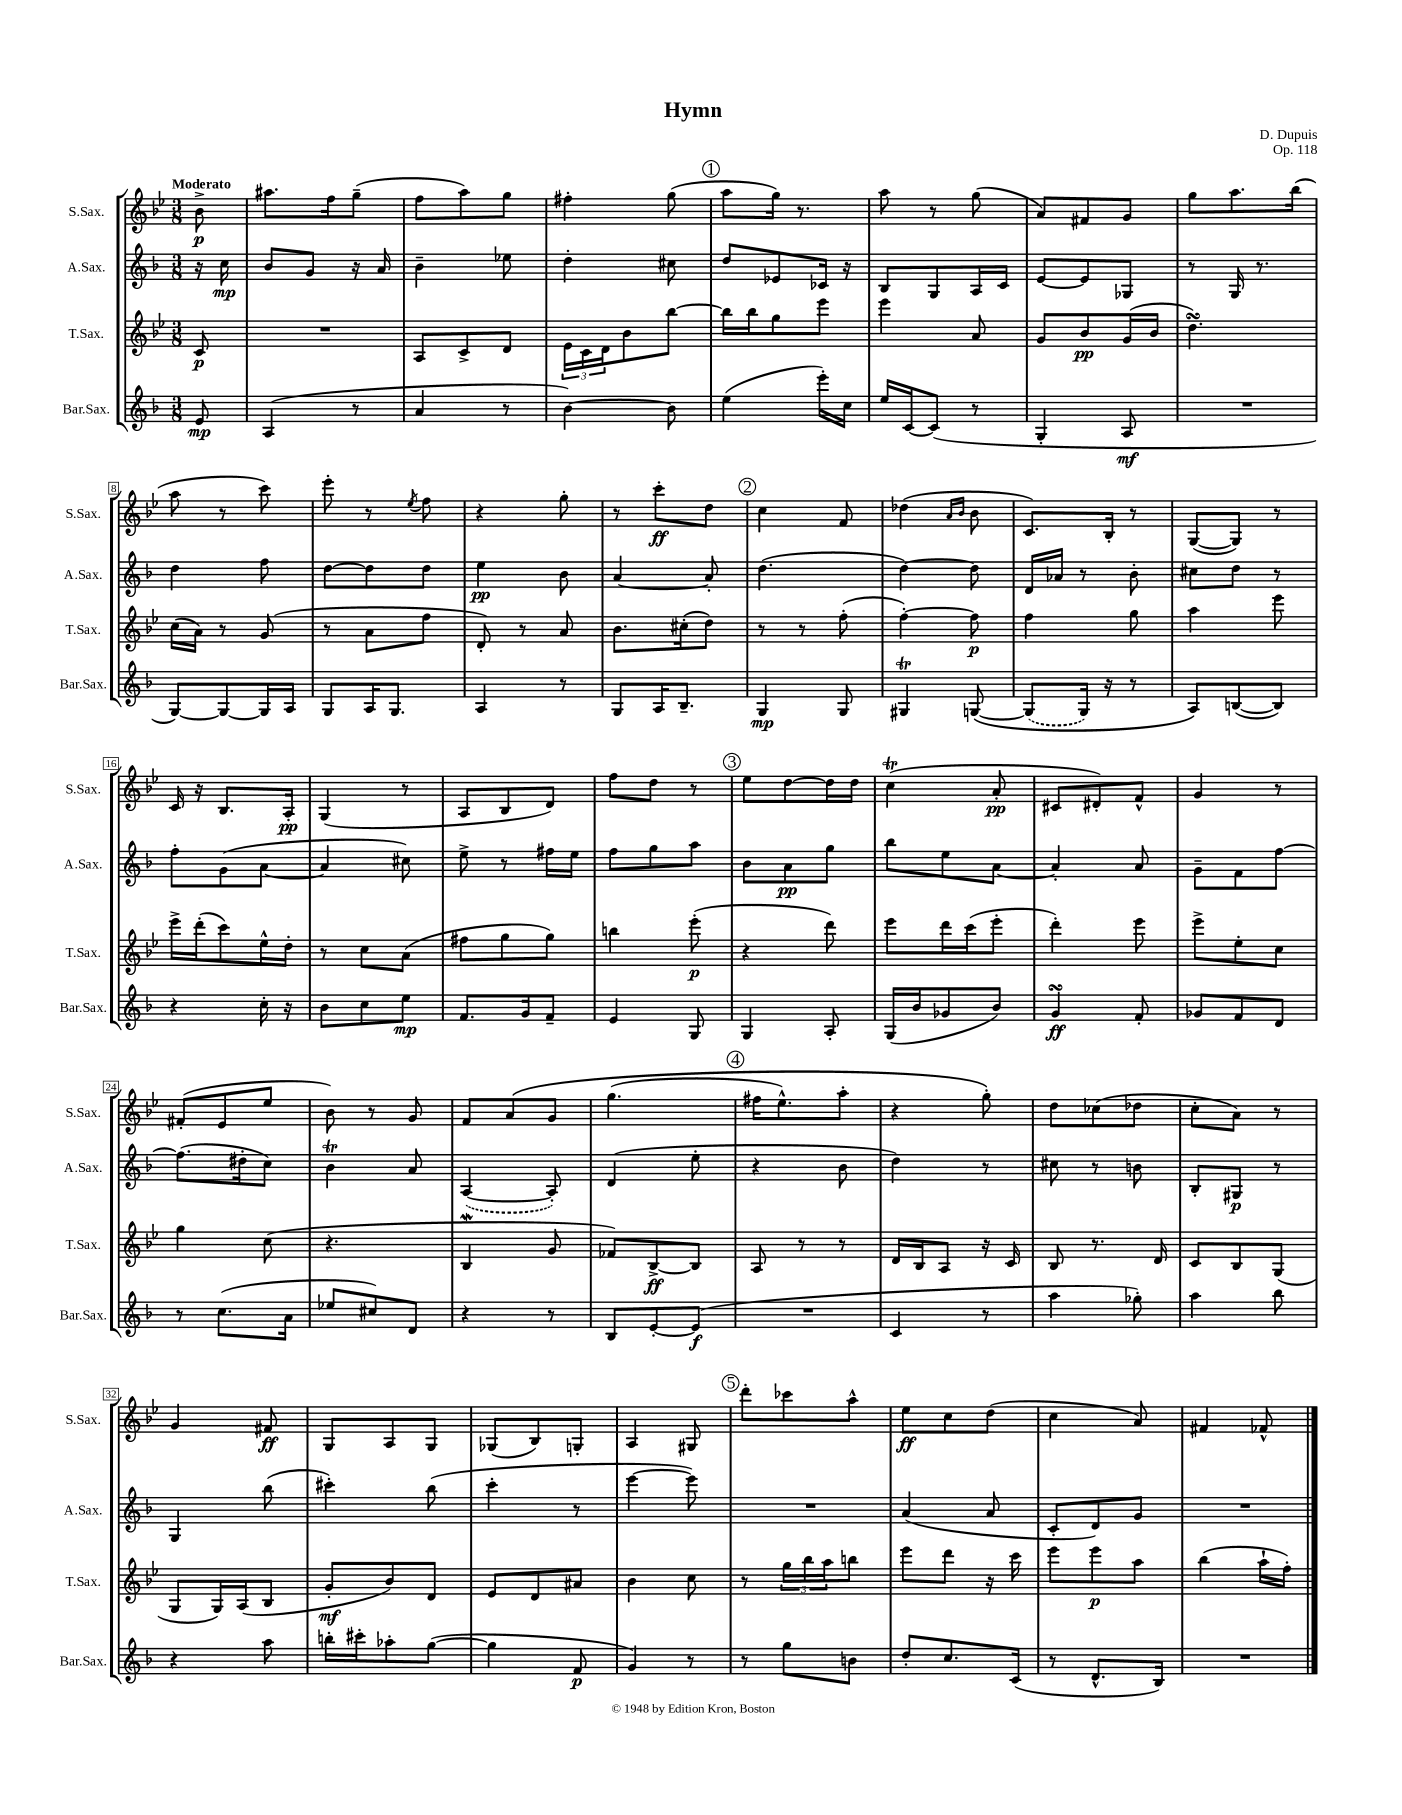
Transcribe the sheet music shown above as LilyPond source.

\header { title = "Hymn" composer = "D. Dupuis" opus = "Op. 118" }
<<
\new StaffGroup <<
\new Staff = "s0" \with { instrumentName = "S.Sax." shortInstrumentName = "S.Sax." } {
    \clef treble \key bes \major \numericTimeSignature \time 3/8 \partial 8 \tempo "Moderato"
    bes'8->\p |
    ais''8. f''16 g''8--( |
    f''8 a''8) g''8 |
    fis''4-. g''8( |
    \mark \markup { \circle "1" } a''8 g''16) r8. |
    a''8 r8 g''8( |
    a'8) fis'8 g'8 |
    g''8 a''8. bes''16( |
    a''8 r8 c'''8) |
    ees'''8-. r8 \acciaccatura { ees''8 } f''8 |
    r4 g''8-. |
    r8 c'''8-.\ff d''8 |
    \mark \markup { \circle "2" } c''4 f'8 |
    des''4( \grace { a'16 bes'16 } bes'8 |
    c'8.) bes16-. r8 |
    g8~( g8) r8 |
    c'16 r16 bes8. a16-.\pp |
    g4( r8 |
    a8 bes8 d'8) |
    f''8 d''8 r8 |
    \mark \markup { \circle "3" } ees''8 d''8~ d''16 d''16 |
    c''4\trill( a'8-.\pp |
    cis'8 dis'8-.) f'8-^ |
    g'4 r8 |
    fis'8-.( ees'8 ees''8 |
    bes'8) r8 g'8 |
    f'8 a'8\( g'8 |
    g''4.( |
    \mark \markup { \circle "4" } fis''16 ees''8.-^) a''8-. |
    r4 g''8-.\) |
    d''8 ces''8( des''8 |
    c''8-. a'8) r8 |
    g'4 fis'8\ff |
    g8 a8 g8 |
    ges8( bes8) g8-. |
    a4 gis8 |
    \mark \markup { \circle "5" } d'''8-. ces'''8 a''8-^ |
    ees''8\ff c''8 d''8( |
    c''4 a'8) |
    fis'4 fes'8-^ \bar "|." |
}
\new Staff = "s1" \with { instrumentName = "A.Sax." shortInstrumentName = "A.Sax." } {
    \clef treble \key f \major \numericTimeSignature \time 3/8 \partial 8
    r16 c''16\mp |
    bes'8 g'8 r16 a'16 |
    bes'4-- ees''8 |
    d''4-. cis''8 |
    \mark \markup { \circle "1" } d''8 ees'8 ces'16 r16 |
    bes8 g8 a16 c'16 |
    e'8~ e'8 ges8 |
    r8 g16 r8. |
    d''4 f''8 |
    d''8~ d''8 d''8 |
    e''4\pp bes'8 |
    a'4~ a'8-. |
    \mark \markup { \circle "2" } d''4.( |
    d''4~) d''8 |
    d'16 aes'16 r8 bes'8-. |
    cis''8 d''8 r8 |
    f''8-. g'8( a'8~ |
    a'4 cis''8) |
    e''8-> r8 fis''16 e''16 |
    f''8 g''8 a''8 |
    \mark \markup { \circle "3" } bes'8 a'8\pp g''8 |
    bes''8 e''8 a'8~ |
    a'4-. a'8 |
    g'8-- f'8 f''8~ |
    f''8.( dis''16-. c''8) |
    bes'4\trill a'8 |
    \once \slurDashed a4~( a8-.) |
    d'4( e''8-. |
    \mark \markup { \circle "4" } r4 bes'8 |
    d''4) r8 |
    cis''8 r8 b'8 |
    bes8-. gis8\p r8 |
    g4 bes''8( |
    cis'''4-.) bes''8( |
    c'''4-. r8 |
    e'''4~ e'''8) |
    \mark \markup { \circle "5" } R4. |
    a'4( a'8 |
    c'8-. d'8) g'8 |
    R4. \bar "|." |
}
\new Staff = "s2" \with { instrumentName = "T.Sax." shortInstrumentName = "T.Sax." } {
    \clef treble \key bes \major \numericTimeSignature \time 3/8 \partial 8
    c'8\p |
    R4. |
    a8 c'8-> d'8 |
    \tuplet 3/2 { ees'16 c'16 d'16 } bes'8 bes''8~ |
    \mark \markup { \circle "1" } bes''16 bes''16 g''8 ees'''8 |
    ees'''4 a'8 |
    g'8 bes'8\pp g'16( bes'16 |
    d''4.\turn) |
    c''16( a'16) r8 g'8( |
    r8 a'8 f''8 |
    d'8-.) r8 a'8 |
    bes'8. cis''16-.( d''8) |
    \mark \markup { \circle "2" } r8 r8 f''8-.( |
    f''4~-.) f''8\p |
    f''4 g''8 |
    a''4 ees'''8 |
    ees'''16-> d'''16-.( c'''8) ees''16-^ d''16-. |
    r8 c''8 a'8( |
    fis''8 g''8 g''8) |
    b''4 ees'''8-.\p( |
    \mark \markup { \circle "3" } r4 d'''8) |
    ees'''8 d'''16 c'''16( ees'''8-. |
    d'''4-.) ees'''8 |
    ees'''8-> ees''8-. c''8 |
    g''4 c''8( |
    r4. |
    bes4\mordent g'8 |
    fes'8) bes8~->\ff bes8 |
    \mark \markup { \circle "4" } a8 r8 r8 |
    d'16 bes16 a8 r16 c'16 |
    bes8 r8. d'16 |
    c'8 bes8 g8( |
    g8 g16) a16( bes8 |
    g'8-.\mf bes'8) d'8 |
    ees'8 d'8 ais'8 |
    bes'4 c''8 |
    \mark \markup { \circle "5" } r8 \tuplet 3/2 { g''16 bes''16 a''16 } b''8 |
    ees'''8 d'''8 r16 c'''16 |
    ees'''8 ees'''8\p a''8 |
    bes''4( a''16-! f''16-.) \bar "|." |
}
\new Staff = "s3" \with { instrumentName = "Bar.Sax." shortInstrumentName = "Bar.Sax." } {
    \clef treble \key f \major \numericTimeSignature \time 3/8 \partial 8
    e'8\mp |
    a4( r8 |
    a'4 r8 |
    bes'4~) bes'8 |
    \mark \markup { \circle "1" } e''4( e'''16-.) c''16 |
    e''16 c'16~ c'8( r8 |
    g4-. a8\mf |
    R4. |
    g8~) g8~ g16 a16 |
    g8 a16 g8. |
    a4 r8 |
    g8 a16 bes8.-- |
    \mark \markup { \circle "2" } g4\mp g8 |
    gis4\trill g8~\( |
    \once \slurDashed g8( g16) r16 r8 |
    a8\) b8~( b8) |
    r4 c''16-. r16 |
    bes'8 c''8 e''8\mp |
    f'8. g'16 f'8-- |
    e'4 g8 |
    \mark \markup { \circle "3" } g4 a8-. |
    g16( bes'16 ges'8 bes'8) |
    g'4\turn\ff f'8-. |
    ges'8 f'8 d'8 |
    r8 c''8.( a'16 |
    ees''8 cis''8) d'8 |
    r4 r8 |
    bes8 e'8~-. e'8\f( |
    \mark \markup { \circle "4" } R4. |
    c'4 r8 |
    a''4 ges''8-.) |
    a''4 bes''8 |
    r4 a''8 |
    b''16-. cis'''16-. aes''8-. g''8~( |
    g''4 f'8\p |
    g'4) r8 |
    \mark \markup { \circle "5" } r8 g''8 b'8 |
    d''8-. c''8. c'16( |
    r8 d'8.-^ bes16) |
    R4. \bar "|." |
}
>>
>>
\layout { \context { \Score \override BarNumber.stencil = #(make-stencil-boxer 0.1 0.3 ly:text-interface::print) } }
